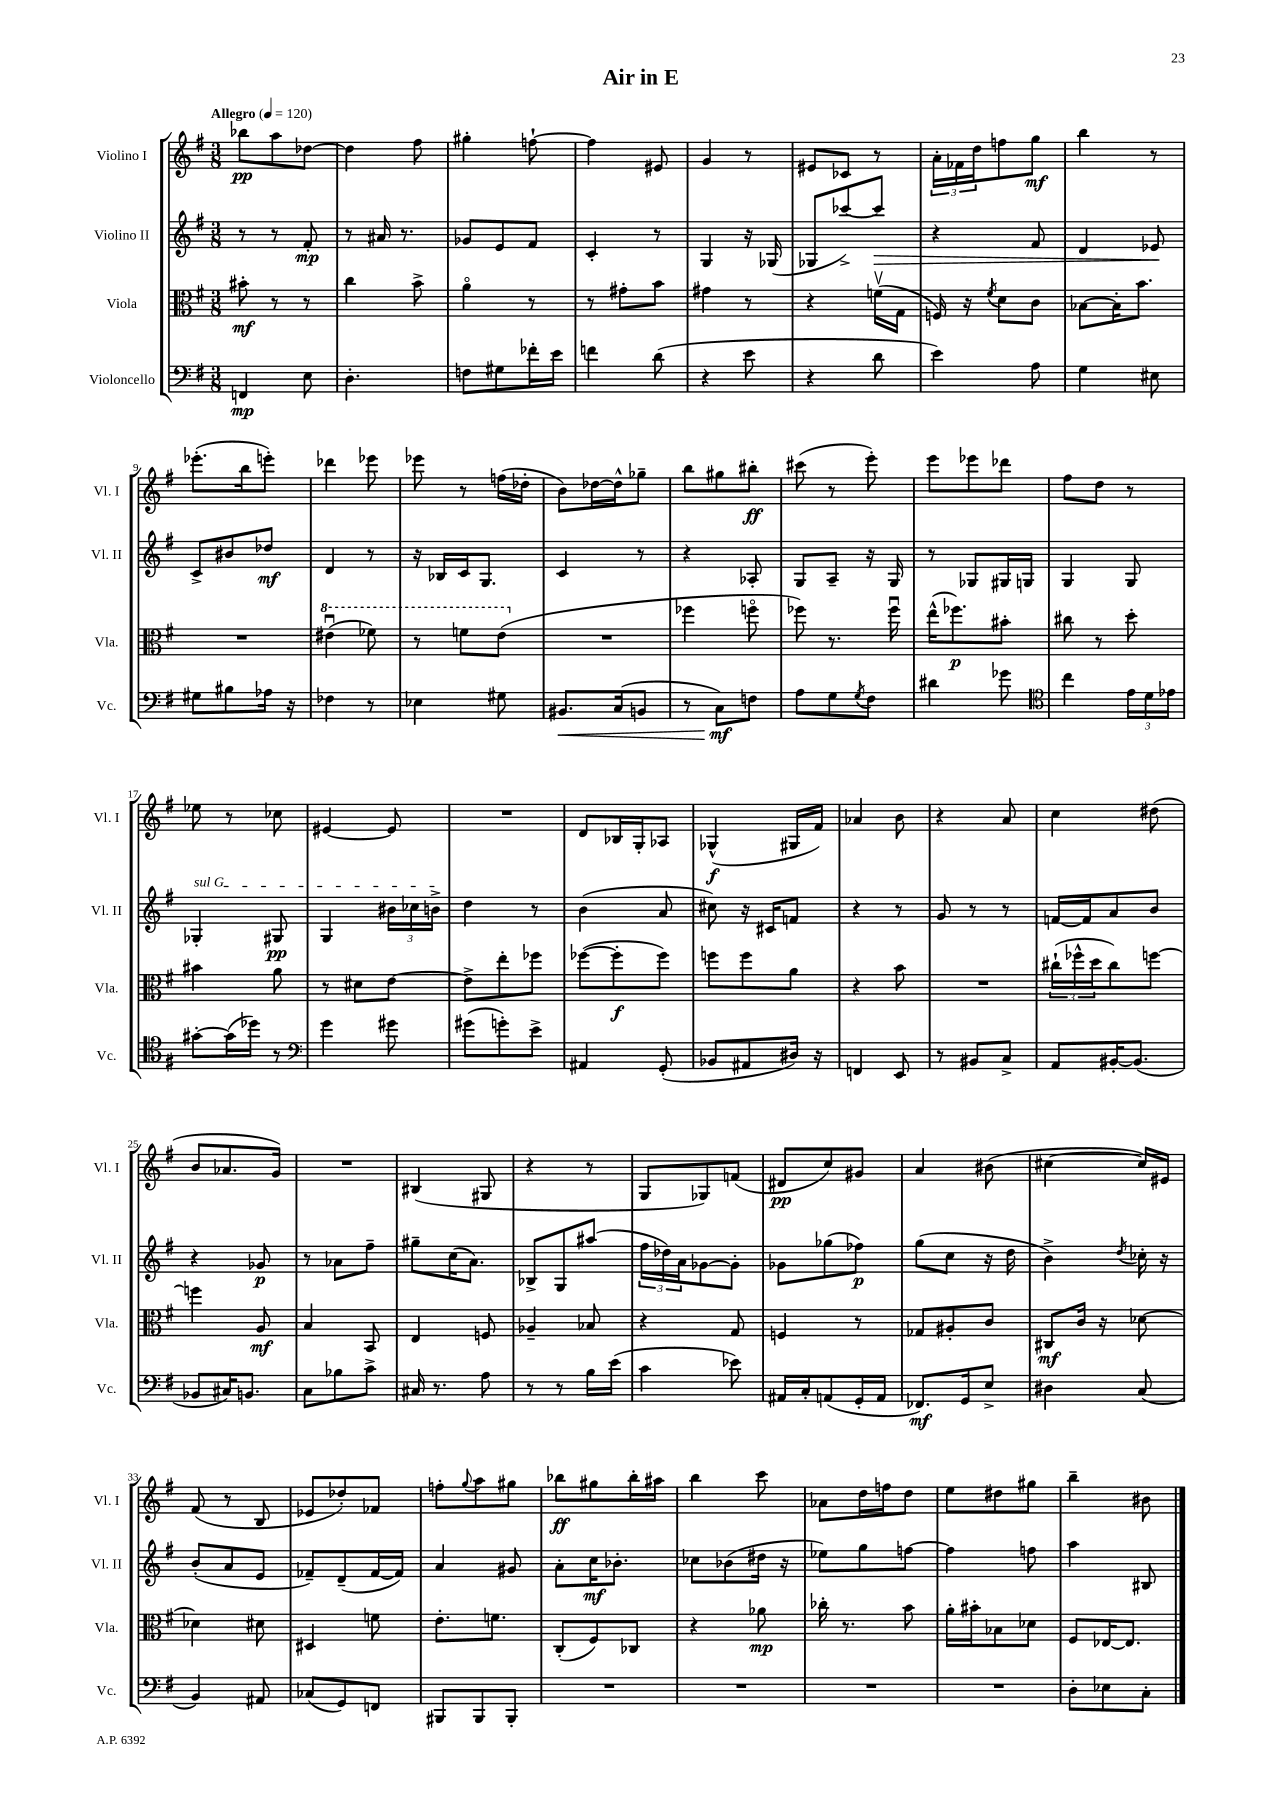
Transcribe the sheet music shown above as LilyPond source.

\header { title = "Air in E" }
<<
\new StaffGroup <<
\new Staff = "s0" \with { instrumentName = "Violino I" shortInstrumentName = "Vl. I" } {
    \clef treble \key g \major \numericTimeSignature \time 3/8 \tempo "Allegro" 4 = 120
    bes''8\pp a''8 des''8~ |
    des''4 fis''8 |
    gis''4-. f''8~-! |
    f''4 eis'8 |
    g'4 r8 |
    eis'8 ces'8 r8 |
    \tuplet 3/2 { a'16-. fes'16 d''16 } f''8 g''8\mf |
    b''4 r8 |
    ees'''8.-.( b''16 e'''8-.) |
    des'''4 ees'''8 |
    ees'''8 r8 f''16( des''16-. |
    b'8) des''16~ des''16-^ ges''8-- |
    b''8 gis''8 bis''8-.\ff |
    cis'''8( r8 e'''8-.) |
    e'''8 ees'''8 des'''8 |
    fis''8 d''8 r8 |
    ees''8 r8 ces''8 |
    eis'4~ eis'8 |
    R4. |
    d'8 bes16 g16-. aes8 |
    ges4-^\f( gis16 fis'16) |
    aes'4 b'8 |
    r4 a'8 |
    c''4 dis''8( |
    b'8 aes'8. g'16) |
    R4. |
    bis4( gis8 |
    r4 r8 |
    g8 ges8) f'8( |
    dis'8\pp c''8) gis'8 |
    a'4 bis'8( |
    cis''4~ cis''16) eis'16 |
    fis'8( r8 b8 |
    ees'8 des''8-.) fes'8 |
    f''8-. \appoggiatura { g''8 } a''8 gis''8 |
    bes''8\ff gis''8 bes''16-. ais''16 |
    b''4 c'''8 |
    aes'8 d''16 f''16 d''8 |
    e''8 dis''8 gis''8 |
    b''4-- bis'8 \bar "|." |
}
\new Staff = "s1" \with { instrumentName = "Violino II" shortInstrumentName = "Vl. II" } {
    \clef treble \key g \major \numericTimeSignature \time 3/8
    r8 r8 fis'8-.\mp |
    r8 ais'16 r8. |
    ges'8 e'8 fis'8 |
    c'4-. r8 |
    g4 r16 ges16( |
    ges8 ces'''8~->) ces'''8\> |
    r4 fis'8 |
    d'4 ees'8\! |
    c'8-> bis'8 des''8\mf |
    d'4 r8 |
    r16 bes16 c'16 g8. |
    c'4 r8 |
    r4 aes8-. |
    g8 a8-- r16 g16 |
    r8 ges8 gis16 g16 |
    g4 g8 |
    \once \override TextSpanner.bound-details.left.text = \markup { \italic "sul G" } ges4-.\startTextSpan gis8\pp |
    g4 \tuplet 3/2 { bis'16 ces''16 b'16->\stopTextSpan } |
    d''4 r8 |
    b'4( a'8 |
    cis''8) r16 cis'16 f'8 |
    r4 r8 |
    g'8 r8 r8 |
    f'16~ f'16 a'8 b'8 |
    r4 ges'8\p |
    r8 aes'8 fis''8-- |
    gis''8-- c''16( a'8.) |
    bes8-> g8 ais''8( |
    \tuplet 3/2 { fis''16 des''16) a'16 } ges'8~ ges'8-. |
    ges'8 ges''8( fes''8\p) |
    g''8( c''8 r16 d''16 |
    b'4->) \acciaccatura { d''8 } ces''16-. r16 |
    b'8-.( a'8 e'8 |
    fes'8--) d'8--( fes'16~ fes'16) |
    a'4 gis'8 |
    a'8-. c''16\mf bes'8.-. |
    ces''8 bes'8( dis''16 r16 |
    ees''8) g''8 f''8~ |
    f''4 f''8 |
    a''4 bis8 \bar "|." |
}
\new Staff = "s2" \with { instrumentName = "Viola" shortInstrumentName = "Vla." } {
    \clef alto \key g \major \numericTimeSignature \time 3/8
    bis'8-.\mf r8 r8 |
    c''4 b'8-> |
    a'4\flageolet r8 |
    r8 gis'8-. b'8 |
    gis'4 r8 |
    r4 f'16\upbow( g16 |
    f16) r16 \acciaccatura { fis'8 } d'8 c'8 |
    bes8~ bes16-. b'8. |
    R4. |
    \ottava #1 eis''4\downbow( fes''8) |
    r8 f''8 e''8( \ottava #0 |
    R4. |
    fes''4 f''8\flageolet |
    fes''8) r8. fes''16\downbow |
    e''16-^( fes''8.\p) bis'8-. |
    cis''8 r8 d''8-. |
    bis'4 a'8 |
    r8 dis'8 e'8~ |
    e'8-> e''8-. fes''8 |
    fes''8~( fes''8-.\f fes''8) |
    f''8 f''8 a'8 |
    r4 b'8 |
    R4. |
    \tuplet 3/2 { cis''16-!( fes''16-^ d''16 } cis''8) f''8~ |
    f''4 a8\mf |
    b4 b,8 |
    e4 f8 |
    aes4-- bes8 |
    r4 g8 |
    f4 r8 |
    ges8 ais8-. c'8 |
    cis8\mf c'16 r16 des'8~ |
    des'4 dis'8 |
    dis4 f'8 |
    e'8.-. f'8. |
    c8-.( fis8) ces8 |
    r4 aes'8\mp |
    ces''16-. r8. b'8 |
    a'16-. bis'16-. bes8 des'8 |
    fis8 ees16~ ees8. \bar "|." |
}
\new Staff = "s3" \with { instrumentName = "Violoncello" shortInstrumentName = "Vc." } {
    \clef bass \key g \major \numericTimeSignature \time 3/8
    f,4\mp e8 |
    d4.-. |
    f8 gis8 fes'16-. e'16 |
    f'4 d'8( |
    r4 e'8 |
    r4 d'8 |
    e'4) a8 |
    g4 eis8 |
    gis8 bis8 aes16 r16 |
    fes4 r8 |
    ees4 gis8 |
    bis,8.\< c16( b,8 |
    r8 c8\mf\!) f8 |
    a8 g8 \acciaccatura { g8 } fis8 |
    dis'4 ges'8 |
    \clef tenor c''4 \tuplet 3/2 { e'16 d'16 ees'16 } |
    gis'8~-. gis'16( des''16) r8 |
    \clef bass g'4 gis'8 |
    gis'8( g'8-.) e'8-> |
    ais,4 g,8-.( |
    bes,8 ais,8 dis16) r16 |
    f,4 e,8 |
    r8 bis,8 c8-> |
    a,8 bis,16~-. bis,8.( |
    bes,8 cis16) b,8. |
    c8 bes8 c'8-> |
    cis16 r8. a8 |
    r8 r8 b16 e'16( |
    c'4 ees'8) |
    ais,16 c16-. a,8( g,16-. a,16 |
    fes,8.\mf) g,16 e8-> |
    dis4 c8( |
    b,4) ais,8 |
    ces8( g,8) f,8 |
    bis,,8 bis,,8 bis,,8-. |
    R4. |
    R4. |
    R4. |
    R4. |
    d8-. ees8 c8-. \bar "|." |
}
>>
>>
